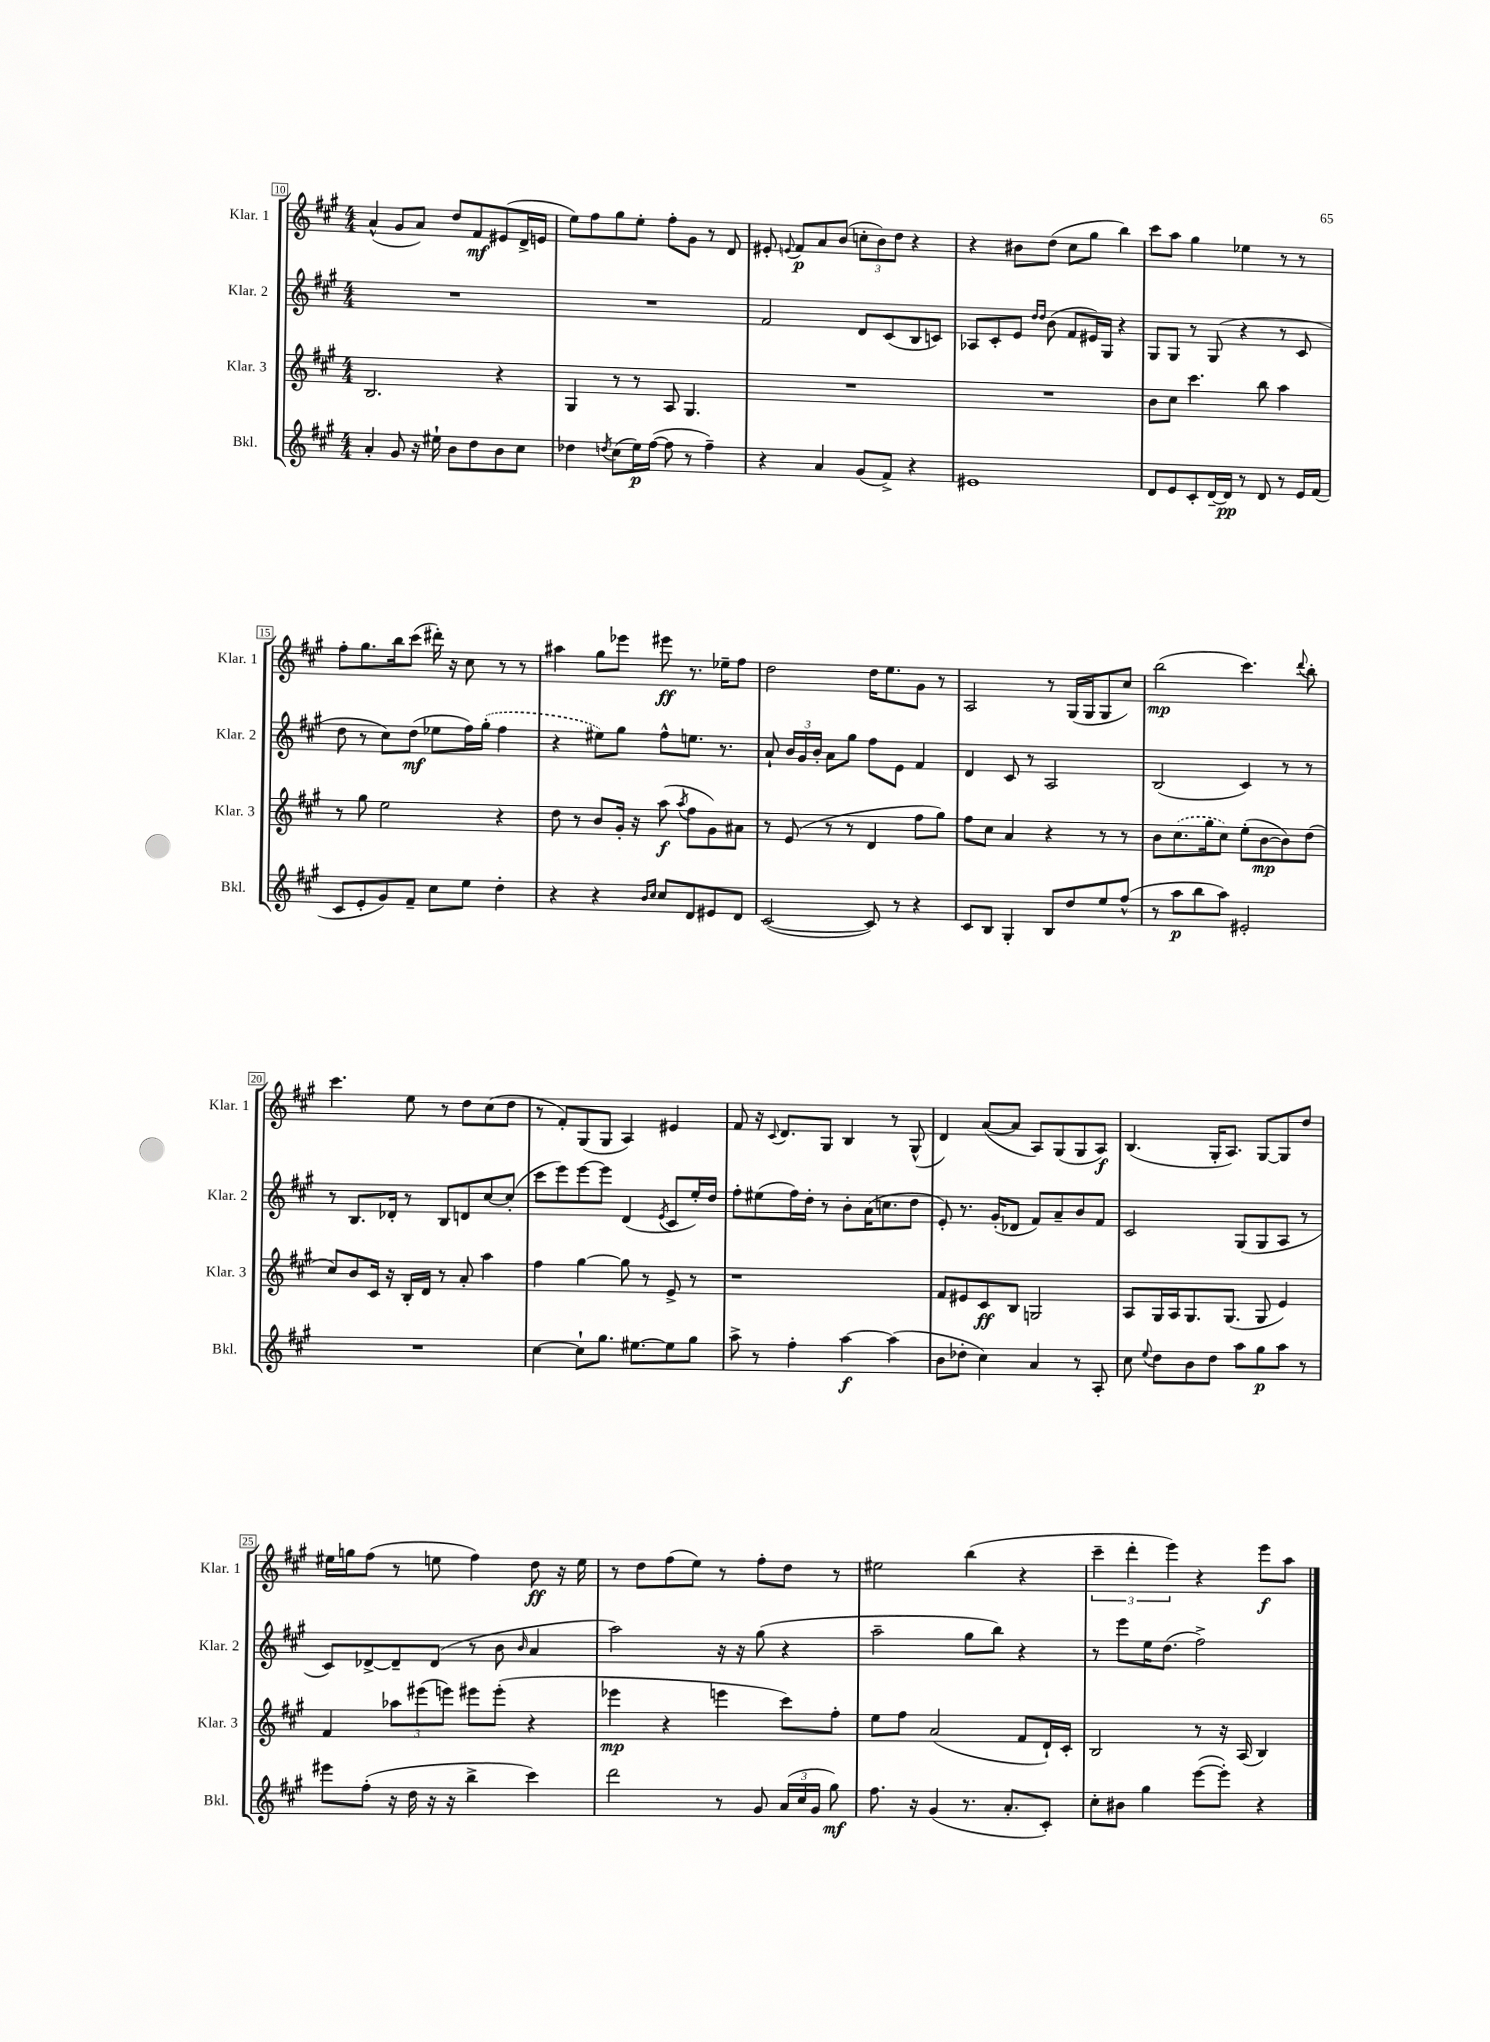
<<
\new StaffGroup <<
\new Staff = "s0" \with { instrumentName = "Klar. 1" shortInstrumentName = "Klar. 1" } {
    \clef treble \key a \major \numericTimeSignature \time 4/4
    \autoBeamOff a'4-^( gis'8[ a'8]) d''8[ fis'8\mf eis'8( d'16-> e'16] |
    e''8[) fis''8 gis''8 e''8]-. fis''8[-. gis'8] r8 d'8 |
    eis'8-. \appoggiatura { e'8 } fis'8[\p a'8 b'8]( \tuplet 3/2 { c''8[-. b'8) d''8] } r4 |
    r4 bis'8[ d''8]( cis''8[ gis''8] b''4) |
    cis'''8[ a''8] gis''4 ees''4 r8 r8 |
    fis''8[-. gis''8. b''16 cis'''8]( dis'''16-.) r16 cis''8 r8 r8 |
    ais''4 gis''8[ ees'''8] eis'''8\ff r8. ees''16[-- fis''8] |
    d''2 d''16[ e''8. gis'8] r8 |
    a2 r8 gis16[( gis16 gis8 cis''8]) |
    b''2\mp( cis'''4.) \appoggiatura { d'''8 } b''8-. |
    cis'''4. e''8 r8 d''8[ cis''8( d''8] |
    r8 fis'8[-.) gis8( gis8] a4) eis'4 |
    fis'8 r16 \appoggiatura { cis'8 } d'8.[ gis8] b4 r8 gis8-^( |
    d'4) a'8[~( a'8] a8[) gis8( gis8 a8]\f) |
    b4.( gis16[-. a8.]) gis8[~ gis8 d''8] |
    eis''16[ g''16 fis''8]( r8 e''8 fis''4) d''8\ff r16 e''16 |
    r8 d''8[ fis''8( e''8]) r8 fis''8[-. d''8] r8 |
    eis''2 b''4( r4 |
    \tuplet 3/2 { cis'''4-- d'''4-. e'''4) } r4 e'''8[\f a''8] \bar "|." |
}
\new Staff = "s1" \with { instrumentName = "Klar. 2" shortInstrumentName = "Klar. 2" } {
    \clef treble \key a \major \numericTimeSignature \time 4/4
    \autoBeamOff R1 |
    R1 |
    fis'2 d'8[ cis'8( b8 c'8]) |
    aes8[ cis'8-. e'8] \grace { d''16[ d''16] } b'8( fis'8[ eis'16) gis16] r4 |
    gis8[ gis8] r8 gis8( r4 r8 cis'8 |
    d''8 r8 cis''8[) d''8]\mf( ees''8[ fis''16) \once \slurDashed gis''16]-.( fis''4 |
    r4 eis''8[) gis''8] fis''8[-^ e''8.] r8. |
    a'8-! \tuplet 3/2 { b'16[ gis'16 b'16]-. } a'8[ gis''8] fis''8[ e'8] fis'4 |
    d'4 cis'8 r8 a2 |
    b2( cis'4) r8 r8 |
    r8 b8.[ des'16]-. r8 b8[ d'8 cis''8~ cis''8]-.( |
    cis'''8[ e'''8) e'''8~ e'''8] d'4( \acciaccatura { e'8 } cis'8[ e''16-.) d''16] |
    fis''8[-. eis''8( fis''16) d''16]-. r8 b'8[-. a'16( c''8. d''8] |
    e'8-.) r8. gis'16[-.( des'8] fis'8[) a'8-- b'8 fis'8] |
    cis'2 gis8[( gis8 a8] r8 |
    cis'8[) des'8~-> des'8-- des'8]( r8 b'8 \grace { b'16 } a'4 |
    a''2) r16 r16 gis''8( r4 |
    a''2-- gis''8[ b''8]) r4 |
    r8 e'''8[ e''16 d''8.]( fis''2->) \bar "|." |
}
\new Staff = "s2" \with { instrumentName = "Klar. 3" shortInstrumentName = "Klar. 3" } {
    \clef treble \key a \major \numericTimeSignature \time 4/4
    \autoBeamOff b2. r4 |
    gis4 r8 r8 a8 gis4. |
    R1 |
    R1 |
    b'8[ cis''8] cis'''4. b''8 a''4 |
    r8 gis''8 e''2 r4 |
    d''8 r8 b'8[ gis'16]-. r16 a''8\f( \acciaccatura { a''8 } fis''8[ gis'8) ais'8] |
    r8 e'8( r8 r8 d'4 fis''8[ gis''8]) |
    fis''8[ cis''8] a'4 r4 r8 r8 |
    b'8[ \once \slurDashed cis''8.( gis''16 cis''8]) e''8[-.( b'8~\mp b'8) d''8]( |
    cis''8[) b'8 cis'16] r16 b16[-. d'16] r8 a'8-. a''4 |
    fis''4 gis''4~ gis''8 r8 e'8-> r8 |
    r1 |
    fis'8[ eis'8 cis'8\ff b8] g2 |
    a8[ gis16 a16 gis8. gis8.]( gis8 e'4) |
    fis'4 \tuplet 3/2 { aes''8[ eis'''8( e'''8]) } eis'''8[ eis'''8]-.( r4 |
    ees'''4\mp r4 e'''4 cis'''8[) fis''8]-. |
    e''8[ fis''8] a'2( fis'8[ d'16-!) cis'16]-. |
    b2 r8 r16 a16( b4) \bar "|." |
}
\new Staff = "s3" \with { instrumentName = "Bkl." shortInstrumentName = "Bkl." } {
    \clef treble \key a \major \numericTimeSignature \time 4/4
    \autoBeamOff a'4-. gis'8 r16 eis''16-! b'8[ d''8 b'8 cis''8] |
    des''4 \acciaccatura { d''8 } cis''8[( e''16\p) fis''16]~( fis''8 r8 fis''4--) |
    r4 a'4 gis'8[( fis'8]->) r4 |
    eis'1 |
    d'8[ e'8 cis'8-. d'16~-- d'16]\pp r8 d'8 r8 e'16[ fis'16]( |
    cis'8[ e'8-. gis'8) fis'8]-- cis''8[ e''8] d''4-. |
    r4 r4 \grace { b'16[ cis''16] } cis''8[ d'8 eis'8 d'8] |
    cis'2~( cis'8) r8 r4 |
    cis'8[ b8] gis4-. b8[ d''8 e''8 fis''8]-^( |
    r8 a''8[\p b''8 a''8]) eis'2-. |
    R1 |
    cis''4~ cis''8[-! gis''8.] eis''8.[~ eis''8 gis''8] |
    a''8-> r8 fis''4-. a''4~\f a''4( |
    b'8[ des''8]-. cis''4) a'4 r8 a8-. |
    cis''8 \appoggiatura { e''8 } d''8[ b'8 d''8] a''8[ gis''8\p a''8] r8 |
    eis'''8[ fis''8]-.( r16 d''16 r16 r16 b''4-> cis'''4) |
    d'''2 r8 gis'8 \tuplet 3/2 { a'16[( cis''16 gis'16] } gis''8\mf) |
    fis''8. r16 gis'4( r8. a'8.[-. cis'8]-.) |
    cis''8[-. bis'8] gis''4 e'''8[~( e'''8]-.) r4 \bar "|." |
}
>>
>>
\layout { \context { \Score currentBarNumber = #10 \override BarNumber.stencil = #(make-stencil-boxer 0.1 0.3 ly:text-interface::print) } }
